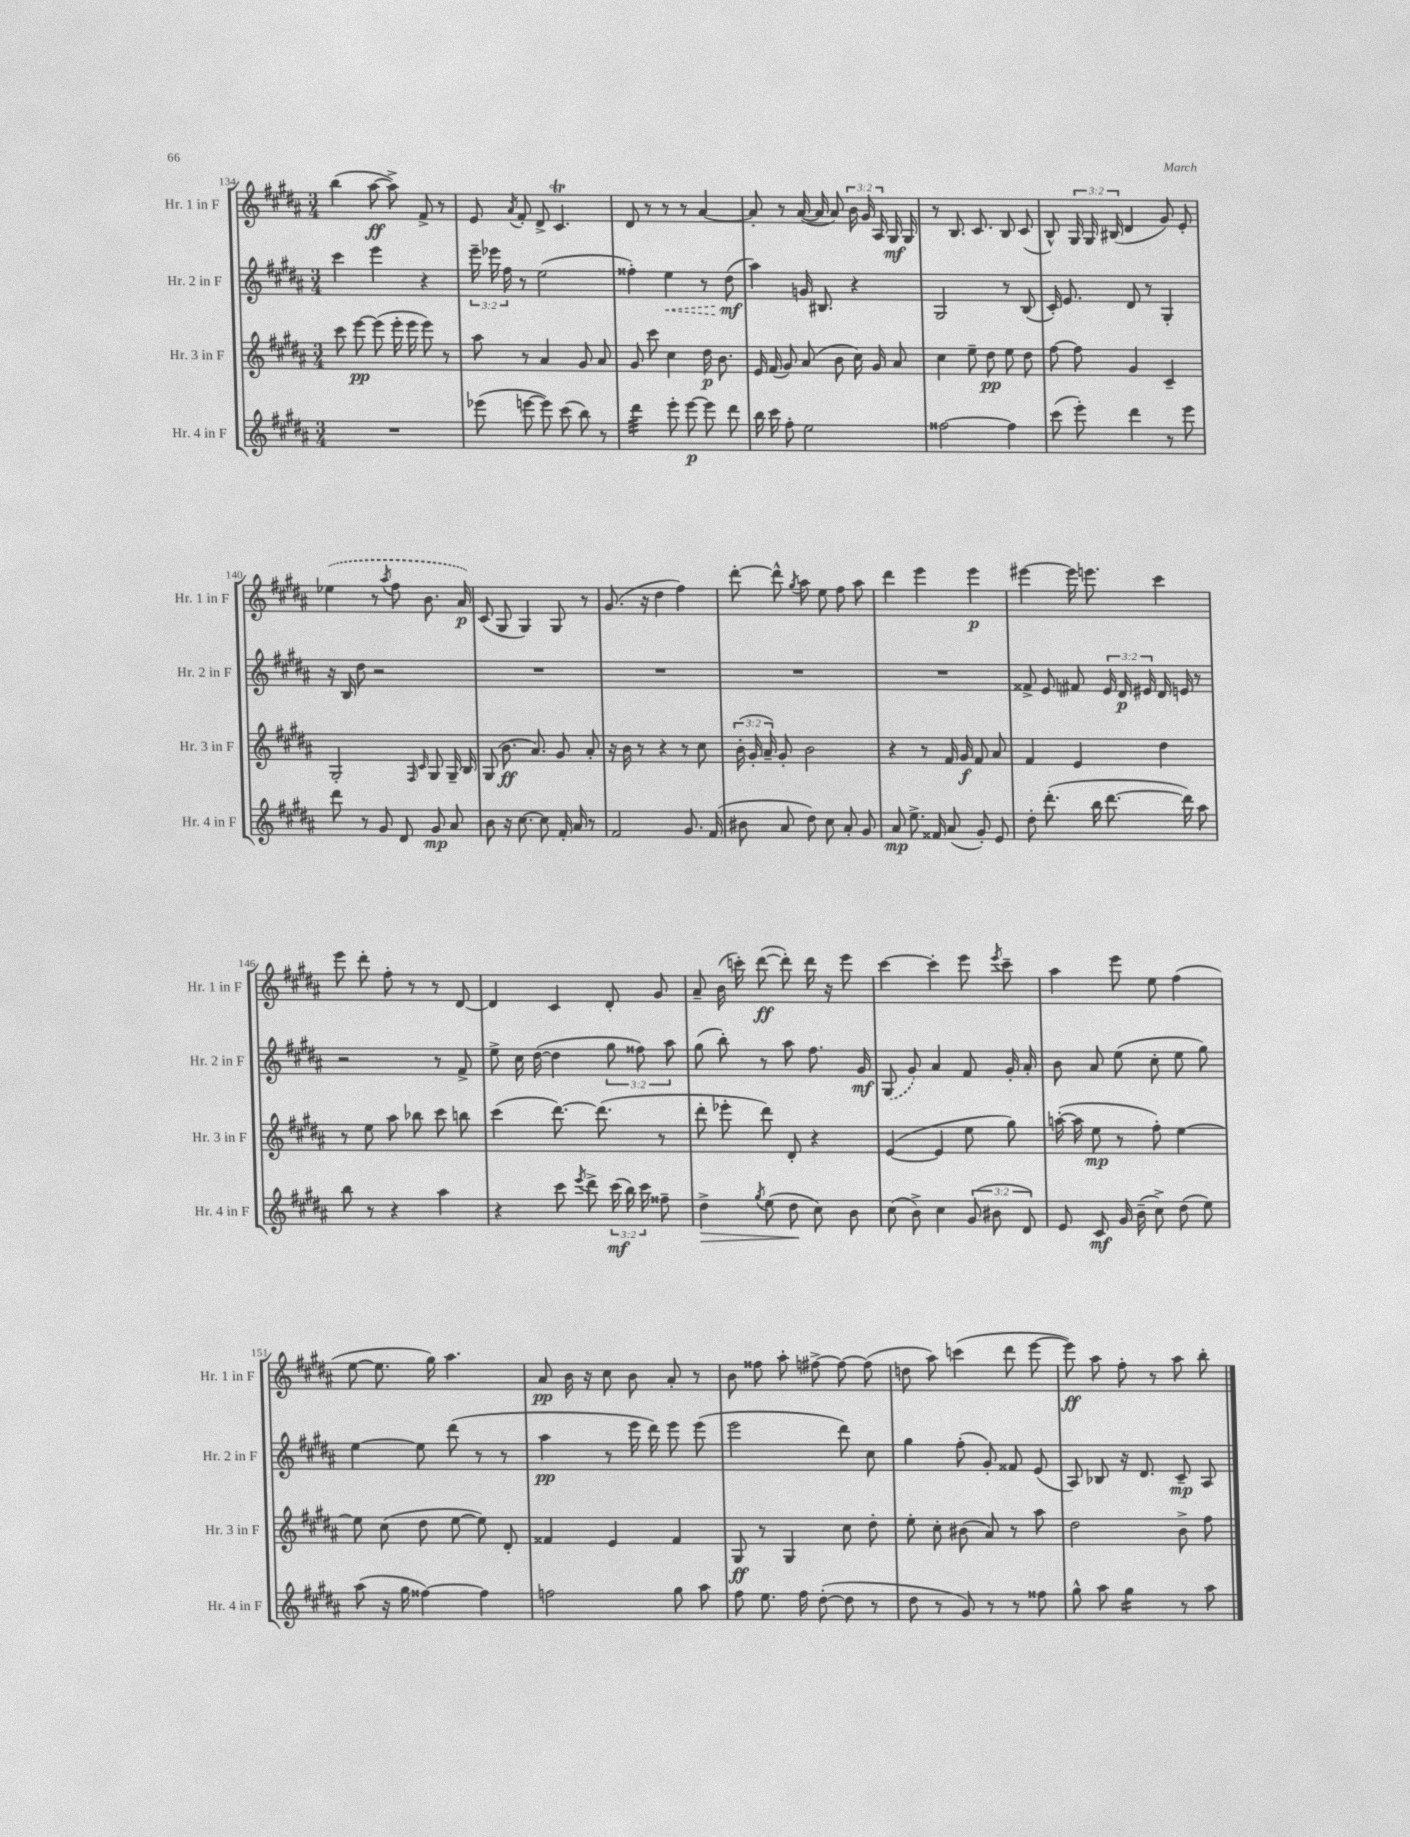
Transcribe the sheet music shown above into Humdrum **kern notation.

**kern	**kern	**kern	**kern
*staff4	*staff3	*staff2	*staff1
*clefG2	*clefG2	*clefG2	*clefG2
*k[f#c#g#d#a#]	*k[f#c#g#d#a#]	*k[f#c#g#d#a#]	*k[f#c#g#d#a#]
*M3/4	*M3/4	*M3/4	*M3/4
2.r	8ccc#\	4ccc#\	(4bb\
.	[8eee\	.	.
.	(8eee\]	4eee\	[8aa#\
.	16eee'\	.	8aa#^\])
.	16eee\	.	.
.	8eee\)	4r	8f#^/
.	8r	.	8r
=	=	=	=
(8eee-\	8aa#\	24eee~\	8e/
.	.	24eee-\	.
.	.	24ff#\	.
.	.	.	8qa#/
[8eee\	8r	8r	8f#'/
8eee\])	4a#/	(2ee\	8d#^/
(8ccc#\	.	.	4.c#/
8bb\)	8g#/	.	.
8r	8a#/	.	.
=	=	=	=
4ddd#\	8g#/	4ff##'\)	8d#/
.	8ccc#\	.	8r
8eee'\	4cc#\	4ee\	8r
[8eee\	.	.	8r
8eee\]	16dd#\	8r	[4a#/
.	8.b\	.	.
8ddd#\	.	(8dd#\	.
=	=	=	=
16bb\	16e/	4aa#\)	8a#'/]
16ccc#\	(16f#/	.	.
8ff#'\	8g#/)	.	8r
2ee\	(8a#/	16g/	([16a#/
.	.	8.B#/	16a#/]
.	8b\	.	8a#/)
.	16cc#\)	4r	24b\
.	.	.	24g#/
.	16g#/	.	.
.	.	.	24A#/
.	8a#/	.	16G#/
.	.	.	16G#/
=	=	=	=
[2ff##\	4cc#\	2G#/	8r
.	.	.	8.B/
.	8ee~\	.	.
.	.	.	8.c#/
.	8dd#\	.	.
4ff##\]	8ee\	8r	8B/
.	8dd#\	(8B/	(8c#/
=	=	=	=
(8ccc#\	[8ff#\	16c#'/)	8B^^/)
.	.	8.e/	.
8eee'\)	8ff#\]	.	24G#/
.	.	.	24G#/
.	.	.	(24B#/
4ddd#\	4g#/	8d#/	4d#/
.	.	8r	.
8r	4c#~/	4G#'/	8g#/)
8eee\	.	.	8e'/
=	=	=	=
8ddd#\	2G#'/	16r	(4ee-\
.	.	16B/	.
8r	.	8dd#\	.
8g#/	.	2r	8r
.	.	.	8qaa#/
8d#/	.	.	8ff#\
.	16qqF#/	.	.
.	16qqc#/	.	.
8g#/	8G#/	.	8.b\
8a#/	16G#~/	.	.
.	16B/	.	16a#/)
=	=	=	=
8b\	(8G#/	2.r	(8c#/
16r	8.b\	.	8G#/
[8.cc#\	.	.	.
.	.	.	4G#/)
.	8.a#/)	.	.
8cc#\]	.	.	.
16f#'/	8g#/	.	8G#/
16a#/	.	.	.
8r	8a#'/	.	8r
=	=	=	=
2f#/	16r	2.r	(8.g#/
.	16b\	.	.
.	8r	.	.
.	.	.	16r
.	4r	.	4dd#\
8.g#/	8r	.	4ff#\)
.	8cc#\	.	.
(16f#/	.	.	.
=	=	=	=
8b#\	(24b'\	2.r	[8ddd#'\
.	24g#'/	.	.
.	24a#~/)	.	.
8a#/	8g#'/	.	8ddd#^^\]
.	.	.	8qgg#/
8dd#\)	2b\	.	8aa#\
8cc#\	.	.	8ee\
8a#'/	.	.	8ff#\
8g#/	.	.	8aa#\
=	=	=	=
8a#/	4r	2.r	4ddd#\
8.ee^\	.	.	.
.	8r	.	4eee\
16f##/	.	.	.
(8a#/	16f#/	.	.
.	16g#/	.	.
8g#'/)	8f#/	.	4eee\
8e/	8a#/	.	.
=	=	=	=
8dd#'\	4f#/	8f##^/	[4eee#\
(8.ddd#'\	.	8e/	.
.	4e/	8f#/	16eee#\]
16bb\	.	.	8.eee\
[8.ddd#\	.	24e/	.
.	.	24d#/	.
.	.	24e#/	.
.	4dd#\	16d#/	4ccc#\
16ddd#\])	.	16e/	.
8aa#\	.	8r	.
=	=	=	=
8bb\	8r	2r	8eee\
8r	8ee\	.	8ddd#'\
4r	8aa#\	.	8ff#'\
.	8bb-\	.	8r
4aa#\	8ccc#\	8r	8r
.	8bb\	8f#^/	[8d#/
=	=	=	=
4r	(4ccc#\	8ee^\	4d#/]
.	.	16cc#\	.
.	.	([16dd#\	.
8ccc#\	[8.ddd#\)	4dd#\]	4c#/
8qeee/	.	.	.
8ddd#^\	.	.	.
.	(8.ddd#\]	.	.
(24ccc#\	.	12gg#\	8d#'/
24bb\)	.	.	.
24ccc#\	.	12ff##\)	.
8ff##~\	8r	.	8g#/
.	.	12aa#\	.
=	=	=	=
4dd#^\	8ddd#'\	(8gg#\	8a#~/
.	8eee-'\	8bb'\)	(16b\
.	.	.	16ccc'\)
8qgg#/	.	.	.
(8ee\	8ddd#\)	8r	([8ddd#\
8dd#\	8d#'/	8aa#\	8ddd#'\])
8cc#\)	4r	8.ff#\	16ddd#\
.	.	.	16r
8b\	.	.	8eee\
.	.	16g#/	.
=	=	=	=
(8cc#\	([4e/	(8G#/	[4ccc#\
8b^\)	.	8g#/)	.
4cc#\	4e/]	4a#/	4ccc#'\]
(12g#/	8ee\	8f#/	8eee\
12b#\	.	.	.
.	.	.	8qeee/
.	8gg#\)	16g#'/	8ccc#~\
12d#/)	.	.	.
.	.	16a#'/	.
=	=	=	=
8e/	([16aa'\	8b\	4aa#\
.	16aa\]	.	.
8c#/	8ee\	8a#/	.
16g#/	8r	(8ee\	8eee\
(16b~\	.	.	.
8cc#^\)	8ff#'\)	8cc#'\	8ee\
(8dd#\	[4ee\	8ee\	(4ff#\
8ee\)	.	8gg#\)	.
=	=	=	=
(8aa#\	8ee\]	[4ee\	[8ee\
16r	(8cc#\	.	8.ee\]
16gg#\	.	.	.
[4ff##\)	8dd#\	8ee\]	.
.	.	.	16gg#\)
.	[8ee\	(8ddd#\	4.aa#\
4ff##\]	8ee\])	8r	.
.	8d#'/	8r	.
=	=	=	=
2ff\	4f##/	4aa#\	8a#/
.	.	.	16b\
.	.	.	16r
.	4e/	8r	8cc#\
.	.	16eee\	8b\
.	.	16ddd#\)	.
8gg#\	4f##/	8eee\	8a#'/
8aa#\	.	(8eee\	8r
=	=	=	=
8ff#\	8G#/	2eee\	8b\
8.ee\	8r	.	8ff##\
.	4G#/	.	8aa#'\
16ff#\	.	.	.
([8dd#'\	.	.	[8ff#^\
8dd#\]	8cc#\	8ddd#\)	8ff#\_
8r	8dd#'\	8cc#\	(8ff#\]
=	=	=	=
8dd#\	8ee'\	4gg#\	8dd\
8r	8cc#'\	.	8aa#\)
8g#/)	(8b#\	(8ff#'\	(4ccc\
8r	8a#/)	8g#'/)	.
8r	8r	8f##/	8ddd#\
8ff##\	8aa#\	(8e/	[8eee\
=	=	=	=
8gg#^^\	2dd#\	8A#/)	8eee\])
8aa#\	.	8B-/	8aa#\
4gg#\	.	16r	8ff#'\
.	.	8.d#/	.
.	.	.	8r
8r	8b^\	8c#~/	8aa#\
8aa#\	8ff#\	8A#/	8bb'\
==	==	==	==
*-	*-	*-	*-
